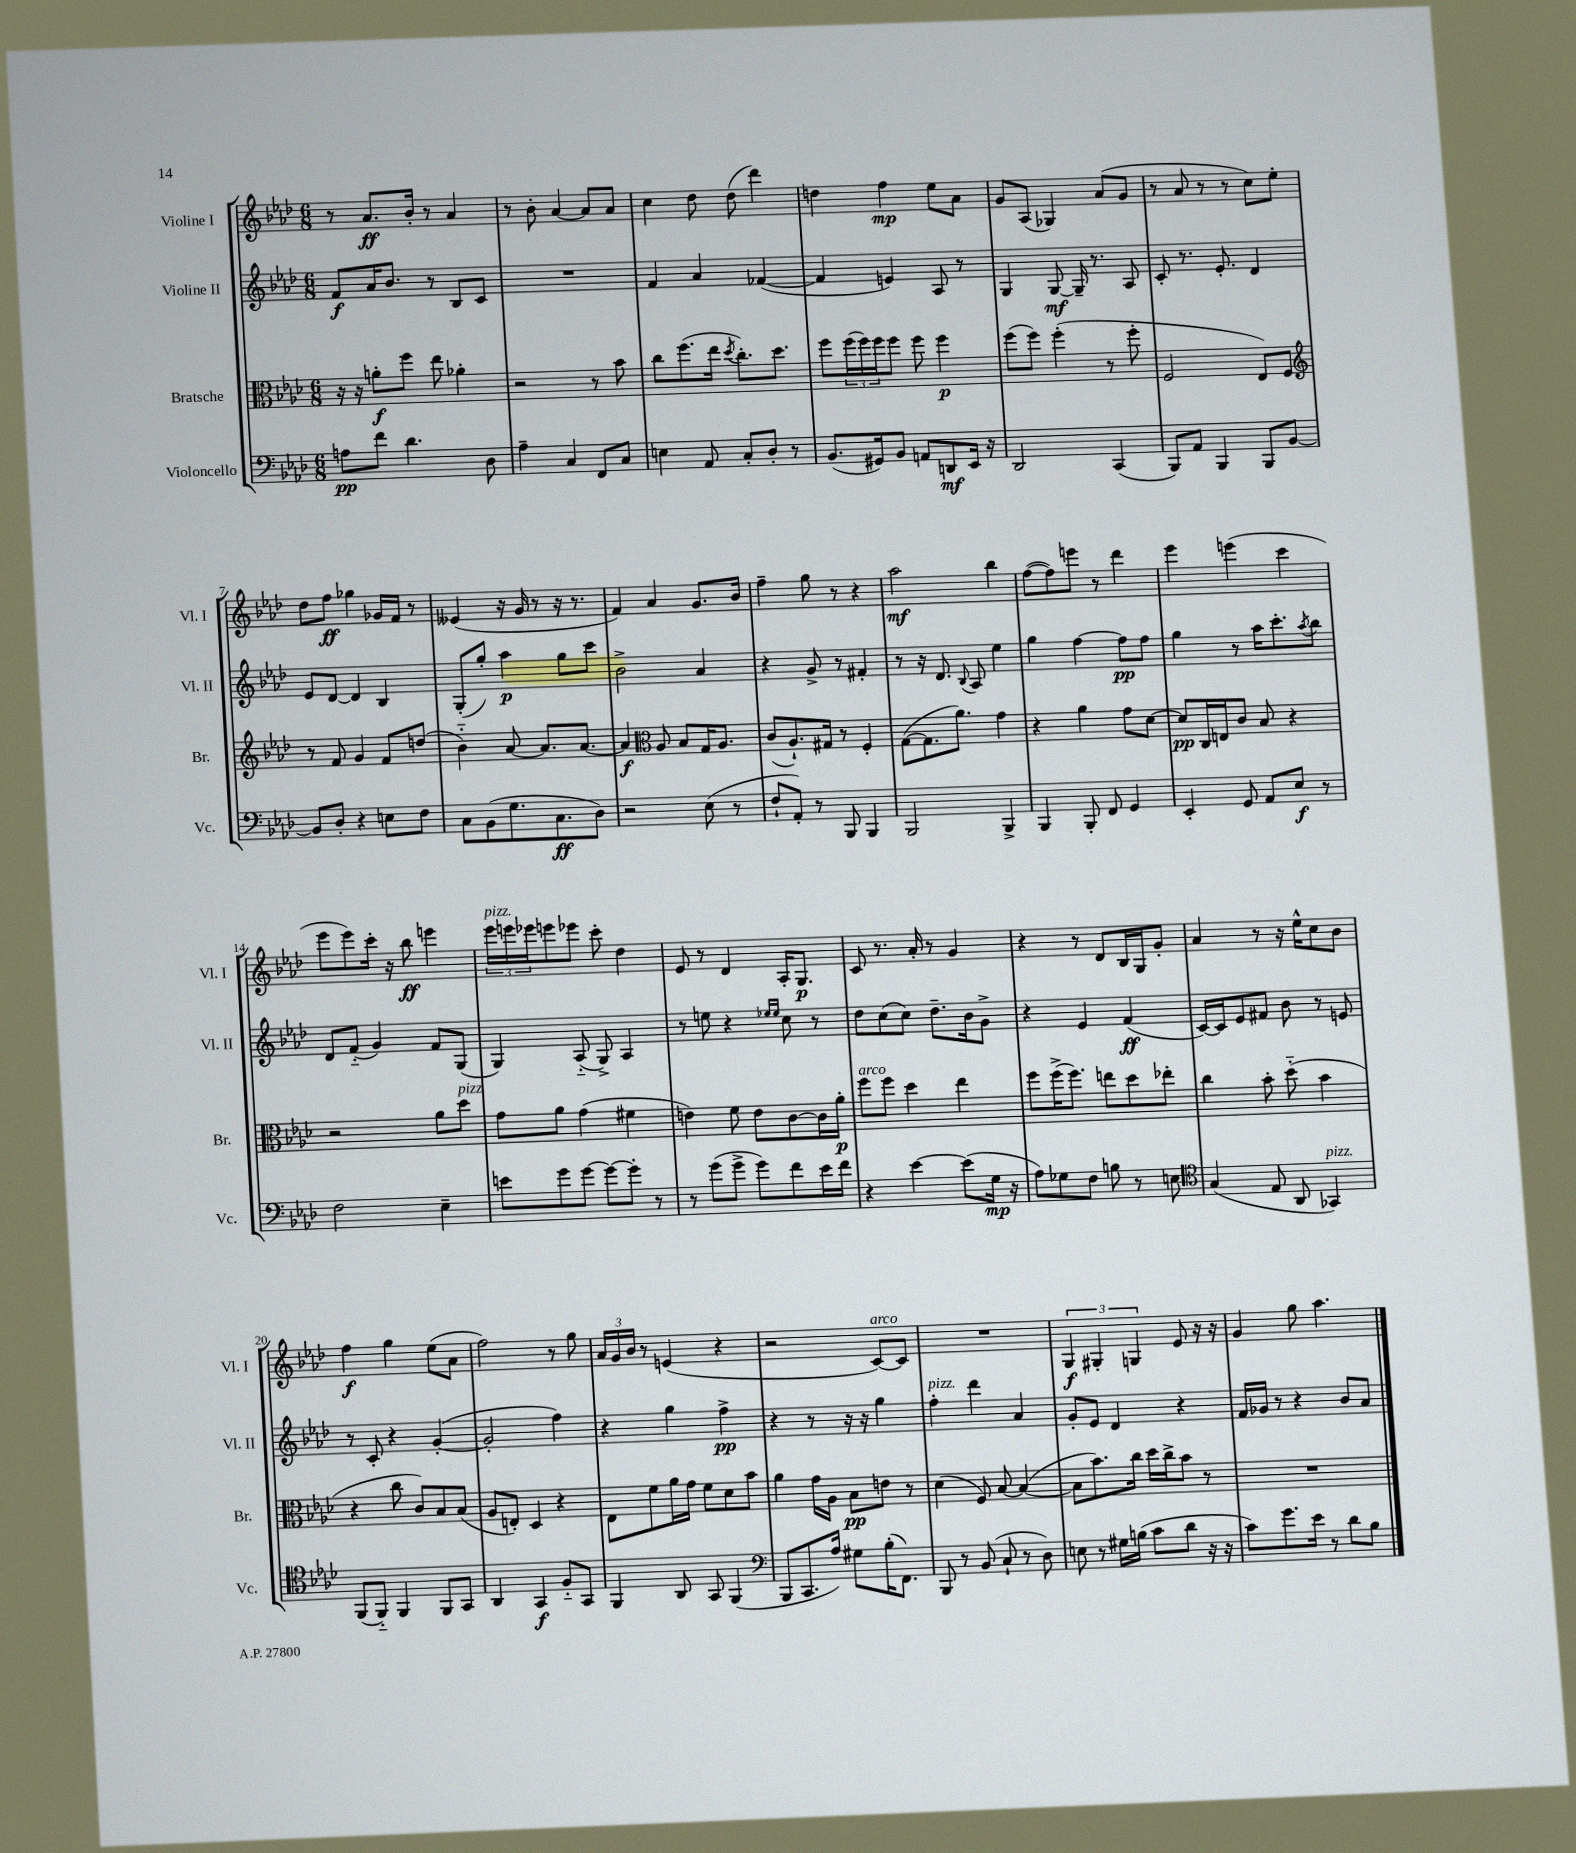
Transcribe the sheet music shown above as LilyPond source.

<<
\new StaffGroup <<
\new Staff = "s0" \with { instrumentName = "Violine I" shortInstrumentName = "Vl. I" } {
    \clef treble \key aes \major \numericTimeSignature \time 6/8
    r8 aes'8.\ff bes'16-. r8 aes'4 |
    r8 bes'8-. aes'4~ aes'8 aes'8 |
    c''4 des''8 des''8( des'''4) |
    d''4 f''4\mp ees''8 aes'8 |
    g'8 aes8( ges4) aes'8( g'8 |
    r8 aes'8 r8 r8 c''8) ees''8-. |
    des''8 f''8\ff ges''4 ges'16 f'16 r8 |
    eeses'4( r16 g'16 r8 r16 r8. |
    f'4) aes'4 g'8. bes'16 |
    f''4-- g''8 r8 r4 |
    aes''2\mf bes''4 |
    f''8~( f''8) e'''8 r8 des'''4 |
    ees'''4 e'''4( c'''4 |
    ees'''8 ees'''8) c'''16-. r16 bes''8\ff e'''4 |
    \tuplet 3/2 { ees'''16^\markup { \italic "pizz." } e'''16 ees'''16 } e'''8 ees'''8 c'''8-. des''4 |
    ees'8 r8 des'4 aes16-. g8.\p |
    c'8 r8. aes'16-. r8 g'4 |
    r4 r8 des'8 bes16 g16 g'8-. |
    aes'4 r8 r16 ees''16-^ c''8 bes'8 |
    f''4\f g''4 ees''8( aes'8 |
    f''2) r8 g''8 |
    \tuplet 3/2 { aes'16 g'16 bes'16 } r8 e'4( r4 |
    r2 c'8~^\markup { \italic "arco" }) c'8 |
    R2. |
    \tuplet 3/2 { g4\f gis4-. g4 } ees'8 r16 r16 |
    g'4 g''8 aes''4. \bar "|." |
}
\new Staff = "s1" \with { instrumentName = "Violine II" shortInstrumentName = "Vl. II" } {
    \clef treble \key aes \major \numericTimeSignature \time 6/8
    f'8\f aes'16 bes'8. r8 bes8 c'8 |
    R2. |
    f'4 aes'4 fes'4~( |
    fes'4 e'4) aes8 r8 |
    g4 g8~\mf g16-- r8. aes8 |
    c'8-. r8. ees'8.-. des'4 |
    ees'8 des'8~ des'4 bes4 |
    g8-.( g''8-.) aes''4\p g''8 c'''8 |
    bes'2-> aes'4 |
    r4 g'8-> r8 fis'4-. |
    r8 r16 des'8. \appoggiatura { bes8 } aes8 ees''4 |
    g''4 f''4~ f''8\pp f''8 |
    g''4 r8 aes''16 c'''8.-. \acciaccatura { aes''8 } bes''8 |
    des'8 f'8-_( g'4) f'8 g8( |
    g4) aes8-_( g8->) aes4 |
    r8 e''8 r4 \grace { ees''16 ees''16 } c''8 r8 |
    des''8 c''8( c''8) des''8.-- bes'16 g'8-> |
    r4 ees'4 f'4\ff( |
    c'16~) c'16 ees'8 fis'8 bes'8 r8 e'8 |
    r8 c'8-. r4 g'4~-.( |
    g'2-. f''4) |
    r4 g''4 f''4->\pp |
    r4 r8 r16 r16 g''4 |
    f''4-.^\markup { \italic "pizz." } des'''4 aes'4 |
    g'8-. ees'8 des'4 r4 |
    f'16 ges'16 r8 r4 bes'8 aes'8 \bar "|." |
}
\new Staff = "s2" \with { instrumentName = "Bratsche" shortInstrumentName = "Br." } {
    \clef alto \key aes \major \numericTimeSignature \time 6/8
    r16 r16 a'8-.\f f''8 ees''8 aes'4-. |
    r2 r8 bes'8 |
    c''8 f''8.( ees''16 \acciaccatura { des''8 } c''8.-.) des''8. |
    f''8 \tuplet 3/2 { f''16( f''16) f''16 } f''8 f''8 f''4\p |
    f''8( f''8) f''4-.( r8 f''8-. |
    f2 ees8) f8 |
    \clef treble r8 f'8 g'4 f'8 d''8( |
    bes'4-_) aes'8~ aes'8. aes'8.~ |
    aes'4\f \clef alto aes8 bes8 g16 aes8. |
    c'8( aes8.-!) gis16 r8 f4-. |
    g8~( g8. aes'8.) g'4 |
    r4 aes'4 g'8 des'8~ |
    des'8\pp c16 e16 c'8 bes8 r4 |
    r2 aes'8 des''8^\markup { \italic "pizz." } |
    g'8 aes'8 g'4( fis'4 |
    e'4) f'8 e'8 c'8~ c'16 aes'16-.\p |
    f''8^\markup { \italic "arco" } f''8 des''4 ees''4 |
    f''8 f''16->( f''8.) e''8 des''8 ees''8-. |
    c''4 bes'8-. des''8-_( bes'4 |
    r4 c''8 c'8) bes8 bes8( |
    aes8 e8-.) des4 r4 |
    ees8 f'8 aes'16 g'16 f'8 des'8 bes'8 |
    aes'4 g'16 aes16 bes8\pp e'8 r8 |
    des'4( f8) bes8~ bes4~( |
    bes8 bes'8.) c''16 des''16 c''16-> bes'8 r8 |
    R2. \bar "|." |
}
\new Staff = "s3" \with { instrumentName = "Violoncello" shortInstrumentName = "Vc." } {
    \clef bass \key aes \major \numericTimeSignature \time 6/8
    a8\pp f'8 des'4. des8 |
    aes4-- c4 f,8 c8 |
    e4 aes,8 c8-. des8-. r8 |
    bes,8.( gis,16) bes,8 a,8 d,8\mf ees,16 r16 |
    des,2 c,4( |
    bes,,8) aes,8 bes,,4 bes,,8 bes,8~ |
    bes,8 des8-. r4 e8 f8 |
    c8 bes,8( g8. c8.\ff des8) |
    r2 ees8( r8 |
    f8-! aes,8-.) r8 bes,,8 bes,,4 |
    bes,,2 bes,,4-> |
    bes,,4 bes,,8-. f,8 g,4 |
    ees,4-. g,8 aes,8 ees8\f r8 |
    f2 ees4-- |
    e'8 g'8 g'8~ g'8~ g'8-. r8 |
    r8 g'8( g'8-> g'8) f'8 ees'16 f'16 |
    r4 ees'4~ ees'8( g16\mp r16 |
    aes8) ges8 f8 b8 r8 e8 |
    \clef tenor g4( ees8 aes,8 ges,4^\markup { \italic "pizz." }) |
    f,8( f,8-_) f,4 f,8 g,8 |
    aes,4 g,4\f f8-_ g,8 |
    f,4 aes,8 g,8 f,4( |
    \clef bass bes,,8 c,8. aes16) gis8 bes16-.( f,8.) |
    bes,,8 r8 bes,8( c8-! r8 des8) |
    e8 r8 gis16 b16( c'8 des'8 r16 r16 |
    c'8) g'8. ees'16 r8 des'8 bes8 \bar "|." |
}
>>
>>
